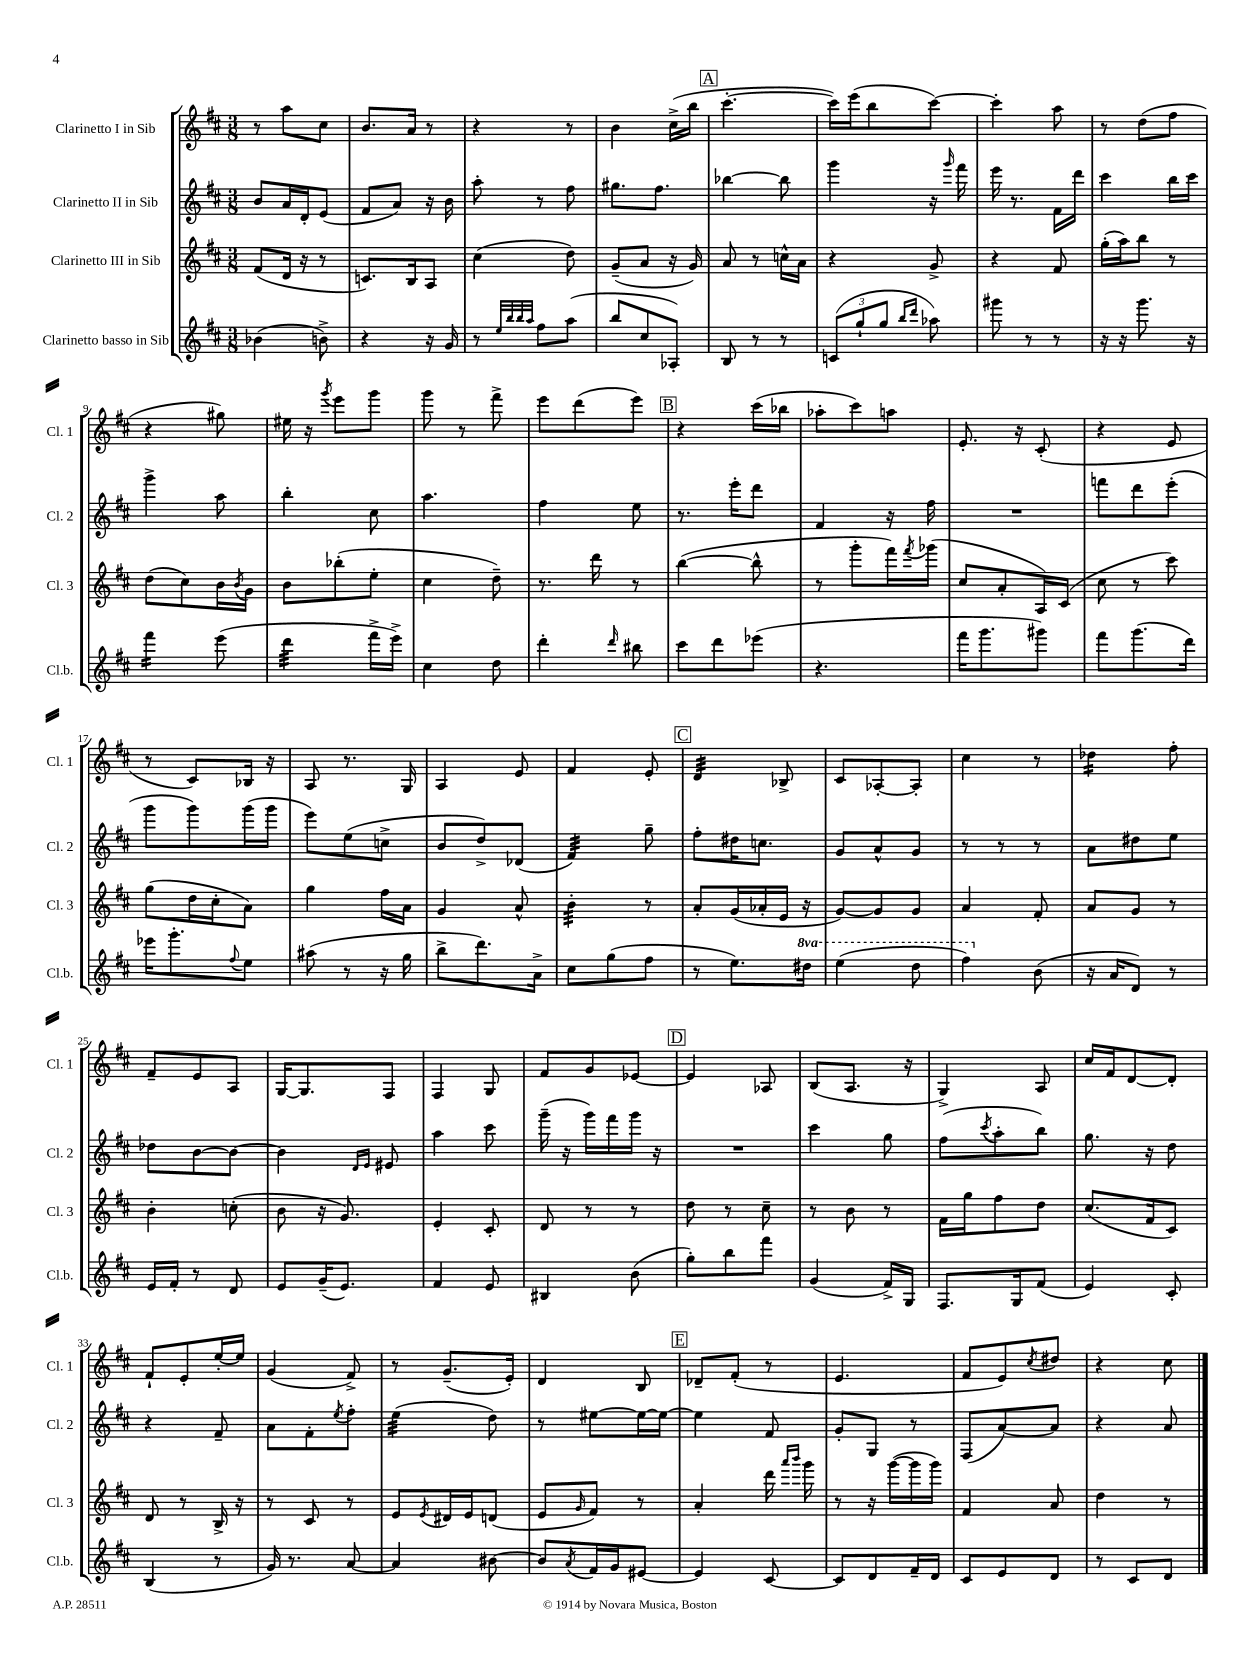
<<
\new StaffGroup <<
\new Staff = "s0" \with { instrumentName = "Clarinetto I in Sib" shortInstrumentName = "Cl. 1" } {
    \clef treble \key d \major \numericTimeSignature \time 3/8
    r8 a''8 cis''8 |
    b'8. a'16 r8 |
    r4 r8 |
    b'4 cis''16->( b''16 |
    \mark \markup { \box "A" } cis'''4.~-. |
    cis'''16) e'''16( b''8 cis'''8~) |
    cis'''4-. a''8 |
    r8 d''8( fis''8 |
    r4 gis''8) |
    eis''16 r16 \acciaccatura { g'''8 } e'''8 g'''8 |
    g'''8 r8 fis'''8-> |
    e'''8 d'''8( e'''8) |
    \mark \markup { \box "B" } r4 cis'''16( bes''16 |
    aes''8-. cis'''8) a''8 |
    e'8.-. r16 cis'8-.( |
    r4 e'8 |
    r8 cis'8) bes16 r16 |
    a8 r8. g16 |
    a4 e'8 |
    fis'4 e'8-. |
    \mark \markup { \box "C" } d'4:32 bes8-> |
    cis'8 aes8~-. aes8-. |
    cis''4 r8 |
    des''4:16 fis''8-. |
    fis'8-- e'8 a8 |
    g16~ g8. fis8 |
    fis4 g8 |
    fis'8 g'8 ees'8~ |
    \mark \markup { \box "D" } ees'4 aes8 |
    b8( a8. r16 |
    g4->) a8 |
    cis''16 fis'16 d'8~ d'8-. |
    fis'8-! e'8-. e''16~-. e''16 |
    g'4( fis'8->) |
    r8 g'8.--( e'16-.) |
    d'4 b8 |
    \mark \markup { \box "E" } des'8-- fis'8-.( r8 |
    e'4. |
    fis'8 e'8) \acciaccatura { cis''8 } dis''8 |
    r4 cis''8 \bar "|." |
}
\new Staff = "s1" \with { instrumentName = "Clarinetto II in Sib" shortInstrumentName = "Cl. 2" } {
    \clef treble \key d \major \numericTimeSignature \time 3/8
    b'8 a'16 d'16-. e'8( |
    fis'8 a'8) r16 b'16 |
    a''8-. r8 fis''8 |
    gis''8. fis''8. |
    \mark \markup { \box "A" } bes''4~ bes''8 |
    g'''4 r16 \grace { g'''16 } fis'''16 |
    e'''16 r8. fis'16 d'''16 |
    cis'''4 b''16 cis'''16 |
    g'''4-> a''8 |
    b''4-. cis''8 |
    a''4. |
    fis''4 e''8 |
    \mark \markup { \box "B" } r8. e'''16-. d'''8 |
    fis'4 r16 fis''16 |
    R4. |
    f'''8 d'''8 e'''8-.( |
    g'''8 g'''8) g'''16( g'''16 |
    e'''8) e''8( c''8-> |
    b'8 d''8->) des'8( |
    fis'4:32) g''8-- |
    \mark \markup { \box "C" } fis''8-. dis''16 c''8. |
    g'8 a'8-^ g'8 |
    r8 r8 r8 |
    a'8 dis''8 e''8 |
    des''8 b'8~ b'8~ |
    b'4 \grace { d'16 e'16 } eis'8 |
    a''4 cis'''8 |
    g'''16--( r16 g'''16) fis'''16 g'''16 r16 |
    \mark \markup { \box "D" } R4. |
    cis'''4 g''8 |
    fis''8( \acciaccatura { cis'''8 } a''8-. b''8) |
    g''8. r16 d''8 |
    r4 fis'8-- |
    a'8 fis'8-. \acciaccatura { e''8 } fis''8-. |
    e''4:32( d''8) |
    r8 eis''8~ eis''16~ eis''16~ |
    \mark \markup { \box "E" } eis''4 fis'8 |
    g'8-. g8 r8 |
    fis8( a'8~) a'8 |
    r4 a'8 \bar "|." |
}
\new Staff = "s2" \with { instrumentName = "Clarinetto III in Sib" shortInstrumentName = "Cl. 3" } {
    \clef treble \key d \major \numericTimeSignature \time 3/8
    fis'8( d'16 r16 r8 |
    c'8.) b16 a8 |
    cis''4( d''8) |
    g'8--( a'8 r16 g'16) |
    \mark \markup { \box "A" } a'8 r8 c''16-^ a'16 |
    r4 g'8-> |
    r4 fis'8 |
    g''16-.( a''16) b''8 r8 |
    d''8( cis''8) b'16 \acciaccatura { b'8 } g'16 |
    b'8 bes''8-.( e''8-. |
    cis''4 d''8--) |
    r8. d'''16 r8 |
    \mark \markup { \box "B" } b''4~( b''8-^ |
    r8 g'''8-. fis'''16) \acciaccatura { fis'''8 } ges'''16( |
    cis''8 a'8-. a16) cis'16( |
    cis''8 r8 cis'''8) |
    g''8( d''16 cis''16-. a'8) |
    g''4 fis''16 a'16 |
    g'4 a'8-^ |
    b'4:32-. r8 |
    \mark \markup { \box "C" } a'8-. g'16( aes'16-. e'16 r16 |
    g'8~) g'8 g'8 |
    a'4 fis'8-. |
    a'8 g'8 r8 |
    b'4-. c''8-.( |
    b'8 r16 g'8.) |
    e'4-. cis'8-. |
    d'8 r8 r8 |
    \mark \markup { \box "D" } d''8 r8 cis''8-- |
    r8 b'8 r8 |
    fis'16 g''16 fis''8 d''8 |
    cis''8.( fis'16 cis'8) |
    d'8 r8 b16-> r16 |
    r8 cis'8 r8 |
    e'8 \acciaccatura { e'8 } dis'16 e'16 d'8( |
    e'8 \grace { g'16 } fis'8) r8 |
    \mark \markup { \box "E" } a'4-. d'''16 \grace { a'''16 b'''16 } g'''16 |
    r8 r16 g'''16~( g'''16 g'''16) |
    fis'4 a'8 |
    d''4 r8 \bar "|." |
}
\new Staff = "s3" \with { instrumentName = "Clarinetto basso in Sib" shortInstrumentName = "Cl.b." } {
    \clef treble \key d \major \numericTimeSignature \time 3/8 \set Staff.ottavationMarkups = #ottavation-simple-ordinals
    bes'4( b'8->) |
    r4 r16 g'16 |
    r8 \grace { e''32 b''32 b''32 a''32 } fis''8 a''8( |
    b''8 cis''8 aes8-.) |
    \mark \markup { \box "A" } b8 r8 r8 |
    \tuplet 3/2 { c'8( g''8-! g''8 } \grace { b''16 d'''16 } aes''8) |
    gis'''8 r8 r8 |
    r16 r16 g'''8. r16 |
    fis'''4:16 e'''8( |
    d'''4:32 fis'''16-> e'''16->) |
    cis''4 d''8 |
    d'''4-. \grace { d'''16 } bis''8 |
    \mark \markup { \box "B" } cis'''8 d'''8 ees'''8( |
    r4. |
    fis'''16 g'''8. gis'''8) |
    fis'''8 g'''8.( d'''16) |
    ees'''16 g'''8.-. \appoggiatura { fis''8 } e''8 |
    ais''8( r8 r16 g''16 |
    b''8-> d'''8.) a'16-> |
    cis''8 g''8( fis''8 |
    \mark \markup { \box "C" } r8 e''8.) \ottava #1 dis'''16 |
    e'''4( d'''8 |
    fis'''4) \ottava #0 b'8( |
    r16 a'16 d'8) r8 |
    e'16 fis'16-. r8 d'8 |
    e'8 g'16--( e'8.) |
    fis'4 e'8 |
    bis4 b'8( |
    \mark \markup { \box "D" } g''8-.) b''8 fis'''8 |
    g'4( fis'16->) g16 |
    fis8. g16 fis'8( |
    e'4) cis'8-. |
    b4( r8 |
    g'16) r8. a'8~ |
    a'4 bis'8~ |
    bis'8 \acciaccatura { a'8 } fis'16 g'16 eis'8~ |
    \mark \markup { \box "E" } eis'4 cis'8~ |
    cis'8 d'8 fis'16-- d'16 |
    cis'8 e'8 d'8 |
    r8 cis'8 d'8 \bar "|." |
}
>>
>>
